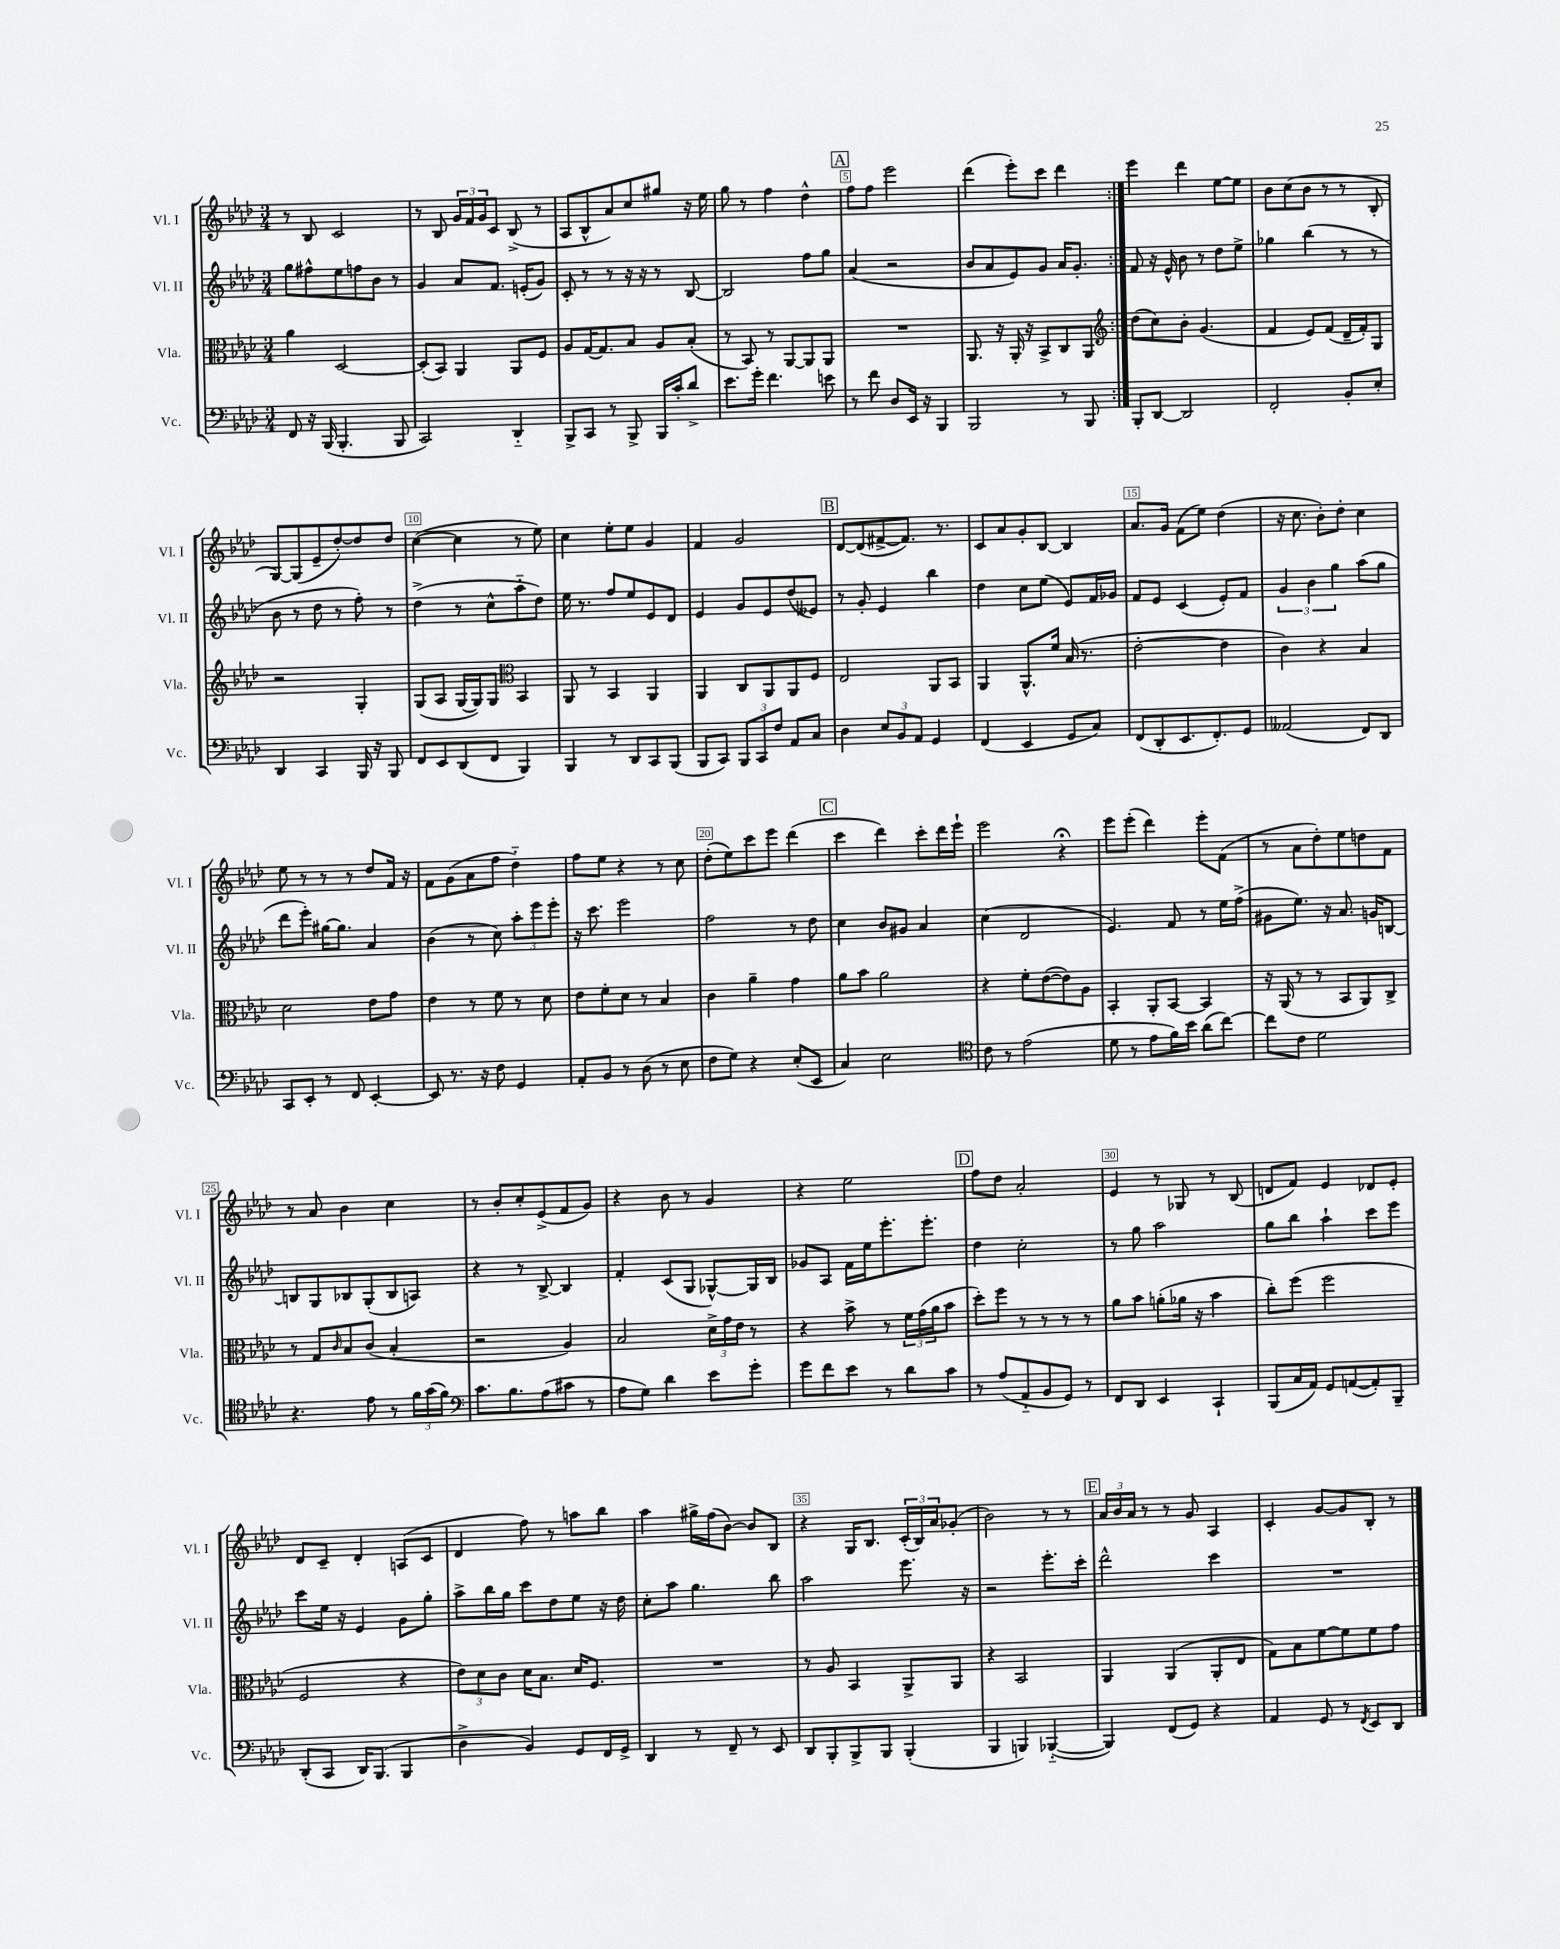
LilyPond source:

<<
\new StaffGroup <<
\new Staff = "s0" \with { instrumentName = "Vl. I" shortInstrumentName = "Vl. I" } {
    \clef treble \key aes \major \numericTimeSignature \time 3/4
    \repeat volta 2 { r8 bes8 c'2 |
    r8 bes8 \tuplet 3/2 { g'16 f'16 g'16 } c'8 bes8->( r8 |
    aes8 bes8-^ aes'8) c''8 gis''8 r16 ees''16 |
    g''8 r8 f''4 des''4-^ |
    \mark \markup { \box "A" } f''8 f''8 ees'''2 |
    des'''4( ees'''8-.) c'''8 des'''4 | }
    ees'''4 des'''4 ees''8~ ees''8 |
    bes'8 c''8( bes'8 r8 r8 bes8-. |
    g8~) g8( ees'8-- des''8~-.) des''8 des''8 |
    c''4~( c''4 r8 ees''8) |
    c''4 ees''8-. ees''8 g'4 |
    f'4 g'2 |
    \mark \markup { \box "B" } des'8~ des'8( fis'8~-> fis'8.) r8. |
    c'8 aes'8 g'8-. bes8~ bes4 |
    aes'8. g'16 f'8( ees''8) des''4( |
    r16 c''8. bes'8-.) des''8-. c''4 |
    ees''8 r8 r8 r8 des''8 f'16 r16 |
    f'8 g'8( aes'8 f''8 des''4-_) |
    f''8 ees''8 r4 r8 c''8 |
    des''8-.( ees''8) c'''8 ees'''8 des'''4( |
    \mark \markup { \box "C" } c'''4 des'''4) c'''8-. des'''16 ees'''16-! |
    ees'''2 r4\fermata |
    ees'''8 ees'''8-.( des'''4) ees'''8-. f'8( |
    r8 aes'8 des''8-.) ees''8 d''8 f'8 |
    r8 aes'8 bes'4 c''4 |
    r8 bes'8-. c''8-. ees'8->( f'8 g'8) |
    r4 bes'8 r8 g'4 |
    r4 ees''2 |
    \mark \markup { \box "D" } f''8 des''8 aes'2-. |
    ees'4 r8 ges8 r8 bes8( |
    d'8 f'8) ees'4 des'8 ees'8-. |
    des'8 c'8-- des'4-. a8( c'8 |
    des'4 f''8) r8 a''8 bes''8 |
    aes''4 gis''16-> f''16( bes'8~) bes'8 bes8 |
    r4 g16 bes8. \tuplet 3/2 { c'16-.( bes16) aes'16 } ges'8-.( |
    bes'2) r8 r8 |
    \mark \markup { \box "E" } \tuplet 3/2 { aes'16 bes'16 aes'16 } r8 r8 g'8 aes4 |
    c'4-. g'8~ g'8 bes8-. r8 \bar "|." |
}
\new Staff = "s1" \with { instrumentName = "Vl. II" shortInstrumentName = "Vl. II" } {
    \clef treble \key aes \major \numericTimeSignature \time 3/4
    \repeat volta 2 { g''8 fis''8-^ ees''8 f''8 bes'8 r8 |
    g'4 aes'8 f'8. e'16-.( g'8) |
    c'8-. r8 r8 r16 r16 r8 bes8~ |
    bes2 f''8 g''8 |
    \mark \markup { \box "A" } aes'4( r2 |
    bes'8 aes'8 ees'8) g'8 aes'16 g'8.-. | }
    f'8 r16 ees'16-^ bes'8 r8 des''8 ees''8-> |
    ges''4 bes''4( r8 r8 |
    bes'8 r8 des''8 r8 f''8-.) r8 |
    des''4->( r8 c''8-^ aes''8-_ des''8) |
    ees''16 r8. f''8 ees''8 ees'8 des'8 |
    ees'4 g'8 ees'8 des''8( eeses'8) |
    \mark \markup { \box "B" } r8 g'8-. ees'4 bes''4 |
    des''4 c''8 ees''8( ees'8) f'16 ges'16 |
    f'8 ees'8 c'4( ees'8-.) f'8 |
    \tuplet 3/2 { g'4 bes'4 g''4 } aes''8( g''8 |
    des'''8 ees'''8-.) gis''16~ gis''8. aes'4 |
    bes'4( r8 c''8) \tuplet 3/2 { aes''8-. ees'''8 ees'''8-. } |
    r16 c'''8. ees'''2 |
    f''2 r8 des''8 |
    \mark \markup { \box "C" } c''4 bes'8 gis'8 aes'4 |
    c''4( des'2 |
    ees'4.) f'8 r8 ees''16 f''16->( |
    gis'8 ees''8.) r16 aes'8. g'16 b8~ |
    b8 g8 bes8 g8-.( bes8 a8) |
    r4 r8 bes8~-> bes4 |
    f'4-. c'8( g8 ges8~-^) ges16 bes16 |
    ges'8 aes8 f'16 ees''16 ees'''8.-. ees'''8.-. |
    \mark \markup { \box "D" } des''4 c''2-. |
    r8 g''8 aes''2 |
    g''8 bes''8 aes''4-! c'''8 ees'''8 |
    c'''8 ees''16 r16 ees'4 g'8 g''8-. |
    aes''8-> bes''16 g''16 c'''8 des''8 ees''8 r16 des''16 |
    c''8-. aes''8 g''4. bes''8 |
    aes''2 ees'''8. r16 |
    r2 ees'''8.-. c'''16-. |
    \mark \markup { \box "E" } des'''2-^ c'''4 |
    R2. \bar "|." |
}
\new Staff = "s2" \with { instrumentName = "Vla." shortInstrumentName = "Vla." } {
    \clef alto \key aes \major \numericTimeSignature \time 3/4
    \repeat volta 2 { aes'4 des2~ |
    des8-.( bes,8) aes,4 aes,8 f8 |
    aes8 g16~ g8. bes8 aes8 bes8-.( |
    r8 bes,8) r8 aes,8~ aes,8 aes,8 |
    \mark \markup { \box "A" } R2. |
    aes,8. r16 aes,16-. r16 bes,8-> c8 aes,8 | }
    \clef treble des''8( c''8) bes'8-. g'4.( |
    f'4 ees'8) f'8( des'16-- f'16-.) g8 |
    r2 g4-. |
    g8( aes8 g16~ g16) g8 \clef alto bes,4 |
    aes,8 r8 bes,4 aes,4 |
    aes,4 c8 aes,8 aes,8 f8 |
    \mark \markup { \box "B" } ees2 aes,8 bes,8 |
    aes,4 aes,8.-^ f'16 bes16( r8. |
    ees'2~-. ees'4 |
    c'4) r4 bes4 |
    des'2 ees'8 g'8 |
    ees'4 r8 f'8 r8 des'8 |
    ees'8 f'8-. des'8 r8 bes4 |
    c'4 aes'4-- g'4 |
    \mark \markup { \box "C" } aes'8 bes'8 aes'2 |
    r4 f'8-. ees'8~( ees'8) aes8 |
    bes,4-. aes,8-. bes,8~ bes,4 |
    r16 aes,16( r8 r8 bes,8 aes,8) c8-> |
    r8 g8 \grace { c'16 } bes8 c'8( bes4-. |
    r2 aes4) |
    bes2 \tuplet 3/2 { des'16-> g'16 ees'16 } r8 |
    r4 bes'8-> r8 \tuplet 3/2 { f'16 g'16( aes'16 } bes'8 |
    \mark \markup { \box "D" } des''8-.) f''8 r8 r8 r8 r8 |
    aes'8 bes'8 a'8-.( aes'16 r16 bes'4 |
    c''8-.) f''8( f''2 |
    f2 r4 |
    \tuplet 3/2 { ees'8) des'8 c'8 } des'16 bes8. des'16 f8. |
    R2. |
    r8 aes8 bes,4 aes,8-> aes,8 |
    r4 bes,2 |
    \mark \markup { \box "E" } aes,4 aes,4( aes,8-. ees8 |
    g8) bes8 f'8~ f'8 f'8 g'8 \bar "|." |
}
\new Staff = "s3" \with { instrumentName = "Vc." shortInstrumentName = "Vc." } {
    \clef bass \key aes \major \numericTimeSignature \time 3/4
    \repeat volta 2 { f,8 r16 bes,,16( bes,,4.-. bes,,8 |
    c,2) des,4-_ |
    bes,,8-> c,8 r8 bes,,8-> bes,,16 c'16-. des'8-> |
    ees'8. g'16-. f'4. e'8 |
    \mark \markup { \box "A" } r8 f'8 des8 ees,16 r16 bes,,4 |
    bes,,2 r8 bes,,8 | }
    bes,,8-. des,8~ des,2 |
    f,2-. bes,8-. ees8-. |
    des,4 c,4 bes,,16 r16 bes,,8 |
    f,8 ees,8 des,8( f,8 bes,,4) |
    bes,,4 r8 des,8 c,8 bes,,8( |
    bes,,8 c,8) \tuplet 3/2 { bes,,8 c,8 f8 } aes,8 c8 |
    \mark \markup { \box "B" } des4 \tuplet 3/2 { ees8 bes,8 aes,8 } g,4 |
    f,4( ees,4 g,8 c8) |
    f,8( des,8-. ees,8. f,8.-.) g,8 |
    aeses,2( f,8) des,8 |
    c,8 ees,8-. r8 f,8 ees,4~-. |
    ees,8 r8. r16 f8 g,4 |
    aes,8-. bes,8 r8 des8( r8 ees8 |
    f8 g8) r4 ees8-.( ees,8 |
    \mark \markup { \box "C" } c4) ees2 |
    \clef tenor c'8 r8 ees'2( |
    des'8 r8 ees'8 f'16) bes'16 aes'8( c''8~) |
    c''8 c'8 des'2 |
    r4. ees'8 r8 \tuplet 3/2 { f'16 g'16( f'16) } |
    \clef bass c'8. bes8. aes8( cis'8 r8 |
    aes8 g8) des'4 ees'8 g'8-. |
    g'8 f'8 ees'8 r8 des'8 c'8 |
    \mark \markup { \box "D" } r8 aes8( aes,8-_ bes,8 g,8) r8 |
    f,8 des,8 ees,4 c,4-! |
    bes,,8( c16 aes,16) g,8 a,8~( a,8-.) bes,,8-- |
    des,8-.( c,8 des,16) bes,,8.( bes,,4 |
    des4-> bes,4) g,8 f,16 g,16-> |
    des,4 r8 f,8-- r8 ees,8 |
    des,8 bes,,8-. bes,,8-> bes,,8 bes,,4-.( |
    bes,,4 b,,4) bes,,4~-_( |
    \mark \markup { \box "E" } bes,,4) f,8( g,8) r4 |
    aes,4 g,8 r8 \acciaccatura { f,8 } ees,8 des,8 \bar "|." |
}
>>
>>
\layout { \context { \Score \override BarNumber.break-visibility = ##(#f #t #t) barNumberVisibility = #(every-nth-bar-number-visible 5) \override BarNumber.stencil = #(make-stencil-boxer 0.1 0.3 ly:text-interface::print) } }
